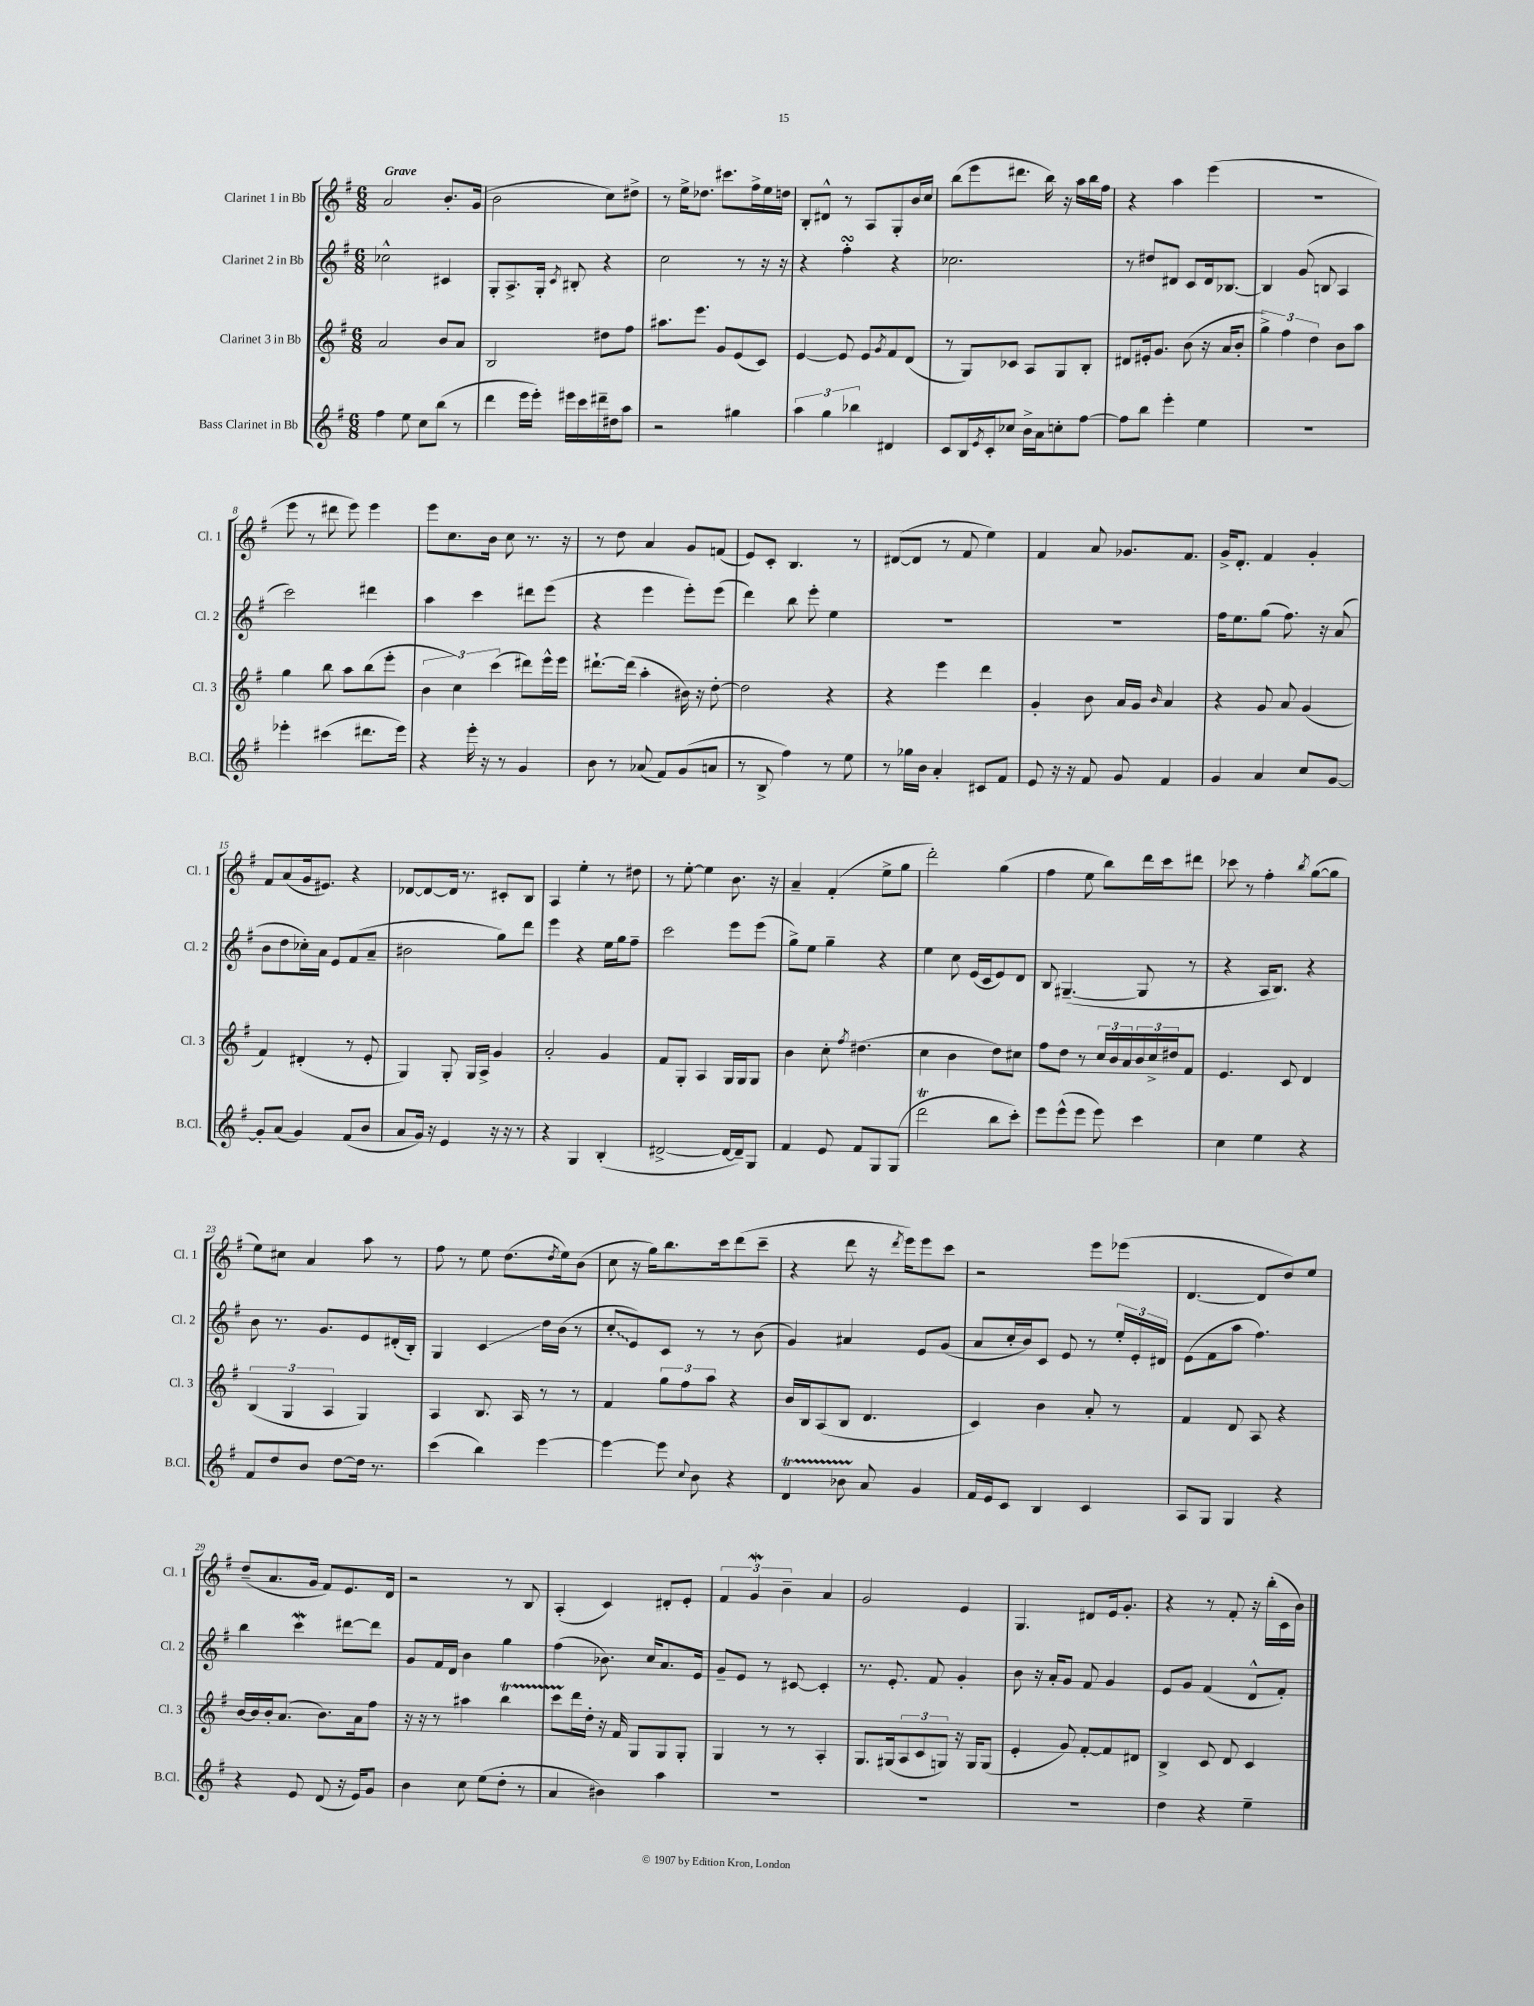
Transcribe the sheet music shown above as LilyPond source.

<<
\new StaffGroup <<
\new Staff = "s0" \with { instrumentName = "Clarinet 1 in Bb" shortInstrumentName = "Cl. 1" } {
    \clef treble \key g \major \numericTimeSignature \time 6/8 \tempo "Grave"
    a'2 b'8.-. g'16( |
    b'2 c''8) dis''8-> |
    r8 e''16-> des''8. cis'''8. fis''16-> e''16 d''16 |
    b8-. dis'8-^ r8 a8 g8-. b'16 c''16 |
    b''8( e'''8 dis'''8. b''16) r16 a''16 b''16 fis''16 |
    r4 a''4 e'''4( |
    R2. |
    e'''8 r8 dis'''8 e'''8) e'''4 |
    e'''8 c''8. b'16 c''8 r8. r16 |
    r8 d''8 a'4 g'8 f'8( |
    e'8) c'8-. b4. r8 |
    dis'8~( dis'8 r8 fis'8 e''4) |
    fis'4 a'8 ges'8. fis'8. |
    g'16-> d'8.-. fis'4 g'4-. |
    fis'8 a'8( g'16 eis'8.) r4 |
    des'8~ des'8~ des'16 r8. cis'8-. b8 |
    a4 e''4-. r8 dis''8 |
    r8 e''8~-. e''4 b'8. r16 |
    a'4-- fis'4-.( e''8-> g''8 |
    d'''2-.) g''4( |
    fis''4 e''8 b''8) d'''16 c'''16 dis'''8 |
    ces'''8 r8 fis''4-. \acciaccatura { b''8 } g''8~( g''8 |
    e''8) cis''8 a'4 a''8 r8 |
    fis''8 r8 e''8 d''8.( \acciaccatura { d''8 } e''16) b'8( |
    c''8 r16 g''16) b''8. c'''16 d'''8( c'''8-- |
    r4 d'''8 r16 \acciaccatura { d'''8 } e'''16) e'''8 c'''8 |
    r2 e'''8 ees'''8( |
    d'4.~ d'8 d''8) e''8 |
    d''8--( a'8. g'16 fis'8) e'8. d'16 |
    r2 r8 b8 |
    a4-.( c'4) dis'8-. e'8-. |
    \tuplet 3/2 { fis'4 g'4\mordent b'4-- } a'4 |
    g'2 e'4 |
    g4. dis'8 e'16 g'8.-. |
    r4 r8 fis'8-. r16 b''16-.( c'16 b'16) \bar "|." |
}
\new Staff = "s1" \with { instrumentName = "Clarinet 2 in Bb" shortInstrumentName = "Cl. 2" } {
    \clef treble \key g \major \numericTimeSignature \time 6/8
    ces''2-^ cis'4 |
    g8-. a8.-> g16-. \acciaccatura { c'8 } bis8-. r4 |
    c''2 r8 r16 r16 |
    r4 fis''4-.\turn r4 |
    ces''2. |
    r8 dis''8 dis'8 c'8 dis'16 bes8.~ |
    bes4 g'8( b8 a4 |
    c'''2) dis'''4 |
    a''4 c'''4 dis'''8 e'''8( |
    r4 e'''4 e'''8-.) e'''8( |
    d'''4) b''8 e'''8-. e''4 |
    R2. |
    R2. |
    fis''16 e''8. g''8( fis''8.) r16 a'8( |
    b'8 d''8 ces''16-.) a'16 e'8 fis'8( a'8-- |
    bis'2 g''8) d'''8 |
    e'''4 r4 e''16 g''16 fis''8-- |
    c'''2 e'''8 e'''8( |
    g''8->) e''8 g''4-- r4 |
    e''4 c''8 e'16( c'16 e'8) d'8 |
    b8 gis4.~--( gis8 r8 |
    r4 a16 b8.) r4 |
    b'8 r8. g'8. e'8 dis'16-.( b16-.) |
    g4 c'4\glissando d''16 b'16( r8 |
    \once \override Glissando.style = #'zigzag c''8-.\glissando e'8) c'8 r8 r8 b'8( |
    g'4) ais'4 e'8 g'8( |
    a'8 c''16-. b'16) c'8 e'8 r8 \tuplet 3/2 { e''16-. e'16-. dis'16 } |
    e'8( fis'8 a''8 fis''4.) |
    b''4 c'''4\mordent dis'''8~ dis'''8 |
    g'8 fis'16 d'16 b'4 g''4 |
    fis''4( bes'8.) c''16 a'8. e'16 |
    g'8-- e'8 r8 cis'8~ cis'4-. |
    r8. e'8.-. fis'8 g'4-. |
    b'8 r16 a'16-. g'8 fis'8 g'4 |
    e'8 g'8 fis'4( d'8-^ fis'8-.) \bar "|." |
}
\new Staff = "s2" \with { instrumentName = "Clarinet 3 in Bb" shortInstrumentName = "Cl. 3" } {
    \clef treble \key g \major \numericTimeSignature \time 6/8
    a'2 b'8 a'8 |
    b2 dis''8 fis''8 |
    ais''8. e'''8. g'8 e'8( c'8) |
    e'4~ e'8 e'8 \acciaccatura { g'8 } fis'8 d'8( |
    r8 g8) ces'8 a8 g8 b8-. |
    dis'8 eis'16-. g'8. b'8( r16 a'16 b'8-. |
    \tuplet 3/2 { g''4->) fis''4 d''4 } b'8 a''8 |
    g''4 b''8 a''8 b''8( e'''8-. |
    \tuplet 3/2 { b'4 c''4) c'''4( } dis'''8) e'''16-^ e'''16 |
    dis'''8.~-! dis'''16( a''4-. bis'16) r16 d''8~-. |
    d''2 r4 |
    r4 e'''4 d'''4 |
    g'4-. b'8 a'16 g'16 \grace { b'16 } a'4 |
    r4 g'8 a'8 g'4( |
    fis'4) dis'4-.( r8 e'8-. |
    g4) g8-. g16 a16-> g'4 |
    a'2-. g'4 |
    fis'8 g8-. a4 g16 g16 g8 |
    b'4 c''8-. \acciaccatura { fis''8 } dis''4.( |
    c''4 b'4 d''8) cis''8 |
    fis''8 d''8 r8 \tuplet 3/2 { c''16 b'16 a'16 } \tuplet 3/2 { b'16 c''16-> dis''16 } fis'8 |
    e'4. c'8 d'4 |
    \tuplet 3/2 { b4( g4 a4 } g4) |
    a4 b8. a16 r8 r8 |
    fis'4 \tuplet 3/2 { g''8 fis''8 a''8 } r4 |
    b'16 b16 a8( b8 d'4. |
    c'4) b'4 a'8-. r8 |
    fis'4 d'8 a8 r4 |
    b'16~ b'16 b'16-. a'8.( b'8.) a'16 fis''8 |
    r16 r16 r8 ais''4 b''4\startTrillSpan |
    c'''8 d'''16\stopTrillSpan d''16-. r16 fis'16 g8 g8 g8-. |
    g4 r8 r8 a4-. |
    g8. gis16( \tuplet 3/2 { a8 c'8 g8) } r16 g16 g8( |
    e'4-. g'8) fis'8~-. fis'8 dis'8 |
    b4-> c'8 d'8 c'4 \bar "|." |
}
\new Staff = "s3" \with { instrumentName = "Bass Clarinet in Bb" shortInstrumentName = "B.Cl." } {
    \clef treble \key g \major \numericTimeSignature \time 6/8
    fis''4 e''8 c''8 b''8( r8 |
    d'''4 e'''16 e'''16-.) eis'''16 c'''16 dis'''16-- dis''16 a''8 |
    r2 gis''4 |
    \tuplet 3/2 { a''4 g''4 bes''4 } dis'4 |
    c'8 b16 \acciaccatura { e'8 } c'16-. ces''8 b'16-> a'16 c''8-. fis''8~ |
    fis''8 b''8 e'''4-. e''4 |
    R2. |
    ees'''4-. cis'''4( dis'''8. ees'''16) |
    r4 e'''16-. r16 r8 g'4 |
    b'8 r8 aes'8( fis'8) g'8( a'8 |
    r8 b8-> fis''4) r8 e''8 |
    r8 ges''16 b'16 a'4-. cis'8 fis'8 |
    e'8 r16 r16 fis'8 g'8 fis'4 |
    g'4 a'4 c''8 g'8~ |
    g'8-. a'8( g'4) fis'8( b'8 |
    a'8 g'16) r16 e'4 r16 r16 r8 |
    r4 g4 b4-.( |
    dis'2~-> dis'16~ dis'16--) g8 |
    fis'4 e'8 fis'8 g8 g8( |
    d'''2\trill b''8 c'''8-.) |
    e'''8 e'''8-^( e'''8 e'''8) c'''4 |
    c''4 e''4 r4 |
    fis'8 d''8 b'8 d''8~ d''16 r8. |
    c'''4( b''4) e'''4~ |
    e'''4~ e'''8 \appoggiatura { c''8 } b'8 r4 |
    d'4\startTrillSpan bes'8 a'8\stopTrillSpan g'4 |
    fis'16 e'16 c'8 b4 c'4 |
    a8 g8 g4 r4 |
    r4 e'8 d'8( r16 e'16) g'8 |
    b'4 c''8 e''8( d''8-. r8 |
    a'4 bis'4) a''4 |
    R2. |
    R2. |
    R2. |
    d''4 r4 e''4-- \bar "|." |
}
>>
>>
